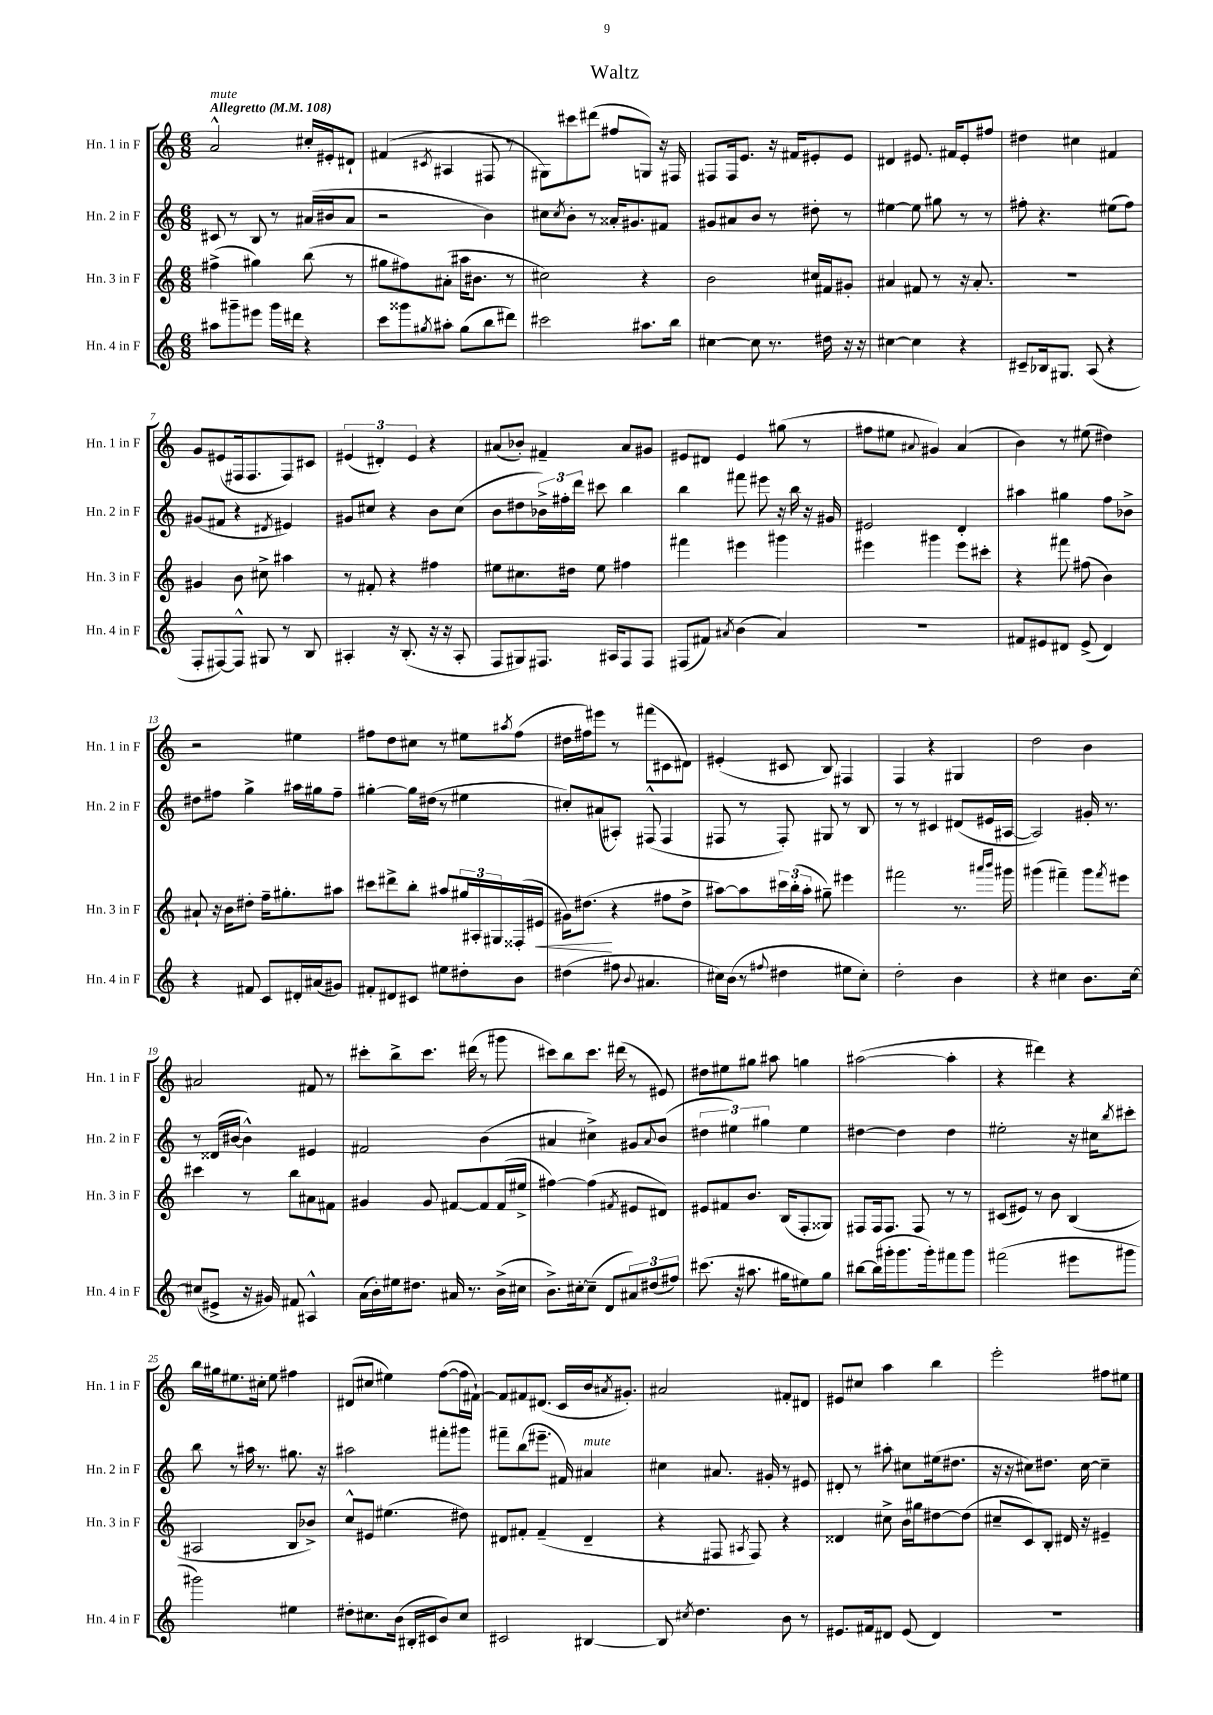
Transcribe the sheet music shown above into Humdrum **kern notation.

**kern	**kern	**kern	**kern
*staff4	*staff3	*staff2	*staff1
*clefG2	*clefG2	*clefG2	*clefG2
*k[]	*k[]	*k[]	*k[]
*M6/8	*M6/8	*M6/8	*M6/8
*MM108	*MM108	*MM108	*MM108
8aa#	(4ff#^	8c#	2a^^
8ggg#~	.	8r	.
8eee#	4gg#)	8B	.
16ggg#	.	8r	.
16ddd#	.	.	.
4r	(8bb	(16a#	16cc#'
.	.	16b#	16e#'
.	8r	8a#	8d#`
=	=	=	=
8ccc	8gg#	2r	(4f#
8ggg##	8ff#)	.	.
8qgg#	.	.	8qc#
8aa#'	(8a#'	.	4A#
(8gg#	16aa#	.	.
.	8.b#	.	.
8bb	.	4b)	8F#
8ddd#)	8r	.	8r
=	=	=	=
2ccc#	2cc#)	8cc#	8G#)
.	.	8qcc#	.
.	.	8b'	8ccc#
.	.	8r	(8ddd#
.	.	16a##'	8ff#
.	.	8.g#	.
8.aa#	4r	.	8G)
.	.	8f#	16r
16bb	.	.	16F#
=	=	=	=
[4cc#	2b	8g#	8F#
.	.	8a#	16F#
.	.	.	8.e
8cc#]	.	8b	.
8.r	.	8r	16r
.	.	.	16f#
.	16cc#	8dd#'	8e#'
16dd#	16f#	.	.
16r	8g#'	8r	8e#
16r	.	.	.
=	=	=	=
[4cc#	4a#	[4ee#	4d#
4cc#]	8f#	8ee#]	8.e#
.	8r	8gg#	.
.	.	.	16f#
4r	16r	8r	8e#'
.	8.a#'	.	.
.	.	8r	8ff#
=	=	=	=
8c#~	2.r	8ff#'	4dd#
16B-	.	4.r	.
8.G#	.	.	.
.	.	.	4cc#
(8A	.	.	.
4r	.	(8ee#	4f#
.	.	8ff#)	.
=	=	=	=
8F'	4g#	(8g#	8g
[8F#)	.	8f#	(8e#
8F#^^]	8b	4r	16F#
.	.	.	8.F#
8G#	8cc#^	.	.
.	.	8qd#	.
8r	4aa#	4e#)	8F#)
8B	.	.	8c#
=	=	=	=
4A#'	8r	8g#	(6e#
.	8f#'	8cc#	.
.	.	.	6d#')
16r	4r	4r	.
(8.B'	.	.	.
.	.	.	6e#
16r	4ff#	8b	4r
16r	.	.	.
8A#'	.	(8cc#	.
=	=	=	=
8F	8ee#	8b	(8a#
8G#)	8.cc#	8dd#	8b-')
8.F#	.	24b-^)	4f#~
.	.	24ff#'	.
.	16dd#	.	.
.	.	24ddd	.
.	8ee#	8ccc#	.
16A#	.	.	.
8F#	4ff#	4bb	8a#
8F#	.	.	8g#
=	=	=	=
(8F#	4fff#	4bb	8e#
8f#)	.	.	8d#
8qa#	.	.	.
(4b	4eee#	8fff#	4e#
.	.	8eee#	.
4a#)	4ggg#	16r	(8gg#
.	.	16bb	.
.	.	16r	8r
.	.	16g#	.
=	=	=	=
2.r	4eee#	2e#	8ff#
.	.	.	8ee#
.	.	.	8qqa#
.	4ggg#	.	4g#)
.	8eee#	4d'	(4a#
.	8ccc#'	.	.
=	=	=	=
8f#	4r	4aa#	4b)
8e#	.	.	.
8d#	8fff#	4gg#	8r
(8e#^	(8ff#	.	(8ee#
4d#)	4b)	8ff	4dd#)
.	.	8b-^	.
=	=	=	=
4r	8a#`	8dd#	2r
.	16r	8ff#	.
.	16b	.	.
8f#	8dd#'	4gg^	.
8c	16ff~	.	.
.	8.gg#'	.	.
16d#'	.	16aa#	4ee#
(16a#	.	16gg#	.
8g#)	8aa#	8ff#~	.
=	=	=	=
8f#'	8ccc#	[4gg#'	8ff#
8d#	8ddd#^	.	8dd
8c#	8bb'	16gg#]	8cc#
.	.	(16dd#	.
8ee#	8aa#	8r	8r
8dd#'	24gg#	4ee#	8ee#
.	24A#'	.	.
.	24G#	.	.
.	.	.	8qaa#
8b	(16F##'	.	(8ff#
.	16e#	.	.
=	=	=	=
(4dd#	16g#)	8cc#')	16dd#
.	(8.dd#	.	16ff#)
.	.	(8a#	8eee#
8ff#	4r	8A#')	8r
8qqb	.	.	.
4.a#	.	(8F#^^	(8fff#
.	8ff#	4F#	8c#
.	8dd#^	.	8d#)
=	=	=	=
16cc#)	[8aa#)	8F#	(4e#'
(16b	.	.	.
8r	8aa#]	8r	.
8qqff#	.	.	.
4dd#	24ccc#	8F#')	8c#
.	(24bb'	.	.
.	24aa#'	.	.
.	8gg#~)	8G#	8B)
8ee#	4eee#	8r	4F#
8cc#')	.	8B	.
=	=	=	=
2dd'	2fff#	8r	4F
.	.	8r	.
.	.	4c#	4r
4b	8.r	(8d#	4G#
.	.	16e#	.
.	16qqaaa#	.	.
.	16qqbbb	.	.
.	16ggg#	[16A#	.
=	=	=	=
4r	(4ggg#	2A#])	2dd
4cc#	4fff#~)	.	.
8.b	8ggg#	16g#'	4b
.	.	8.r	.
.	8qfff#	.	.
.	8eee#	.	.
[16cc#	.	.	.
=	=	=	=
(8cc#]	4ccc#	8r	2a#
8e#^	.	(16d##	.
.	.	[16b#	.
16r	8r	4b#^^])	.
16g#)	.	.	.
8f#	8bb	.	.
4A#^^	8a#	4e#	8f#
.	8f#	.	8r
=	=	=	=
(16a	4g#	2f#	8ccc#'
16b')	.	.	.
16ee#	.	.	8bb^
8.dd#	.	.	.
.	8g#	.	8.ccc#
16a#	[8f#	.	.
8.r	.	.	(16ddd#
.	8f#]	(4b	8r
(16b^	(16f#	.	8ggg#
16cc#	16ee#^	.	.
=	=	=	=
8.b^)	[4ff#)	4a#	8ccc#)
.	.	.	8bb
[16cc#'	.	.	.
(8cc#~]	(4ff#]	4cc#^)	8.ccc#
8d	.	.	.
.	.	.	(16ddd#
.	8qf#	.	.
12a#)	8e#	8g#	8r
(12dd#	.	.	.
.	.	8qqa#	.
.	8d#)	(8b	8e#)
12ff#)	.	.	.
=	=	=	=
(8.ccc#	8e#	6dd#	8dd#
.	8f#	.	8ee#
.	.	6ee#)	.
16r	.	.	.
8.aa#	8.b	.	8gg#
.	.	6gg#	.
.	.	.	8aa#
16gg#	(16B	.	.
8ee#)	8F'	4ee#	4gg
8gg#	8G##)	.	.
=	=	=	=
[8bb#	8F#	[4dd#	([2aa#
(16bb#]	16F#	.	.
16ggg#'	8.F#	.	.
8.ggg#	.	4dd#]	.
.	8F#	.	.
16ggg#')	.	.	.
8fff#	8r	4dd#	4aa#']
8ggg#	8r	.	.
=	=	=	=
(2fff#	(8c#	2ee#'	4r
.	8e#)	.	.
.	8r	.	4ddd#)
.	8b	.	.
8eee#	(4B	16r	4r
.	.	16cc#	.
.	.	8qbb	.
8ggg#	.	8ccc#'	.
=	=	=	=
2ggg#)	2A#	8bb	16bb
.	.	.	16gg#
.	.	8r	8.ee#
.	.	16aa#	.
.	.	8.r	16cc#'
.	.	.	8ee#
4ee#	8B	8.gg#	4ff#
.	8b-^)	.	.
.	.	16r	.
=	=	=	=
8dd#'	8cc^^	2aa#	(8d#
8.cc#	8e#	.	8cc#
.	(4.ee#	.	4ee#)
(16b	.	.	.
16B#'	.	.	.
16c#	.	.	.
8b)	.	8fff#'	([8ff
8cc#	8dd#)	8ggg#	16ff]
.	.	.	[16f#`)
=	=	=	=
2c#	8d#	8fff#~	8f#]
.	8f#'	(8bb	8f#
.	(4f#~	8.eee#~	(8.d#
.	.	16f#)	16c
[4B#	4d#~	4a#	16b
.	.	.	8qa#
.	.	.	8.g#')
=	=	=	=
8B#]	4r	4cc#	2a#
8qcc#	.	.	.
4.dd	.	.	.
.	8F#	8.a#	.
.	8qA#	.	.
.	8F#)	.	.
.	.	16g#'	.
8b	4r	8r	8f#'
8r	.	8e#	8d#
=	=	=	=
8.e#	4d##	8d#'	8e#
.	.	8r	8cc#
16f#	.	.	.
8d#	8cc#^	8aa#'	4aa
(8e#	16b	8cc#	.
.	16gg#	.	.
4d#)	[8dd#	(16ee#	4bb
.	.	8.dd#	.
.	(8dd#]	.	.
=	=	=	=
2.r	8cc#~	16r	2eee'
.	.	16r	.
.	8c)	8cc#)	.
.	8B'	8.dd#	.
.	16d#	.	.
.	16r	[16cc#	.
.	4e#~	4cc#~]	8ff#
.	.	.	8ee#
==	==	==	==
*-	*-	*-	*-
